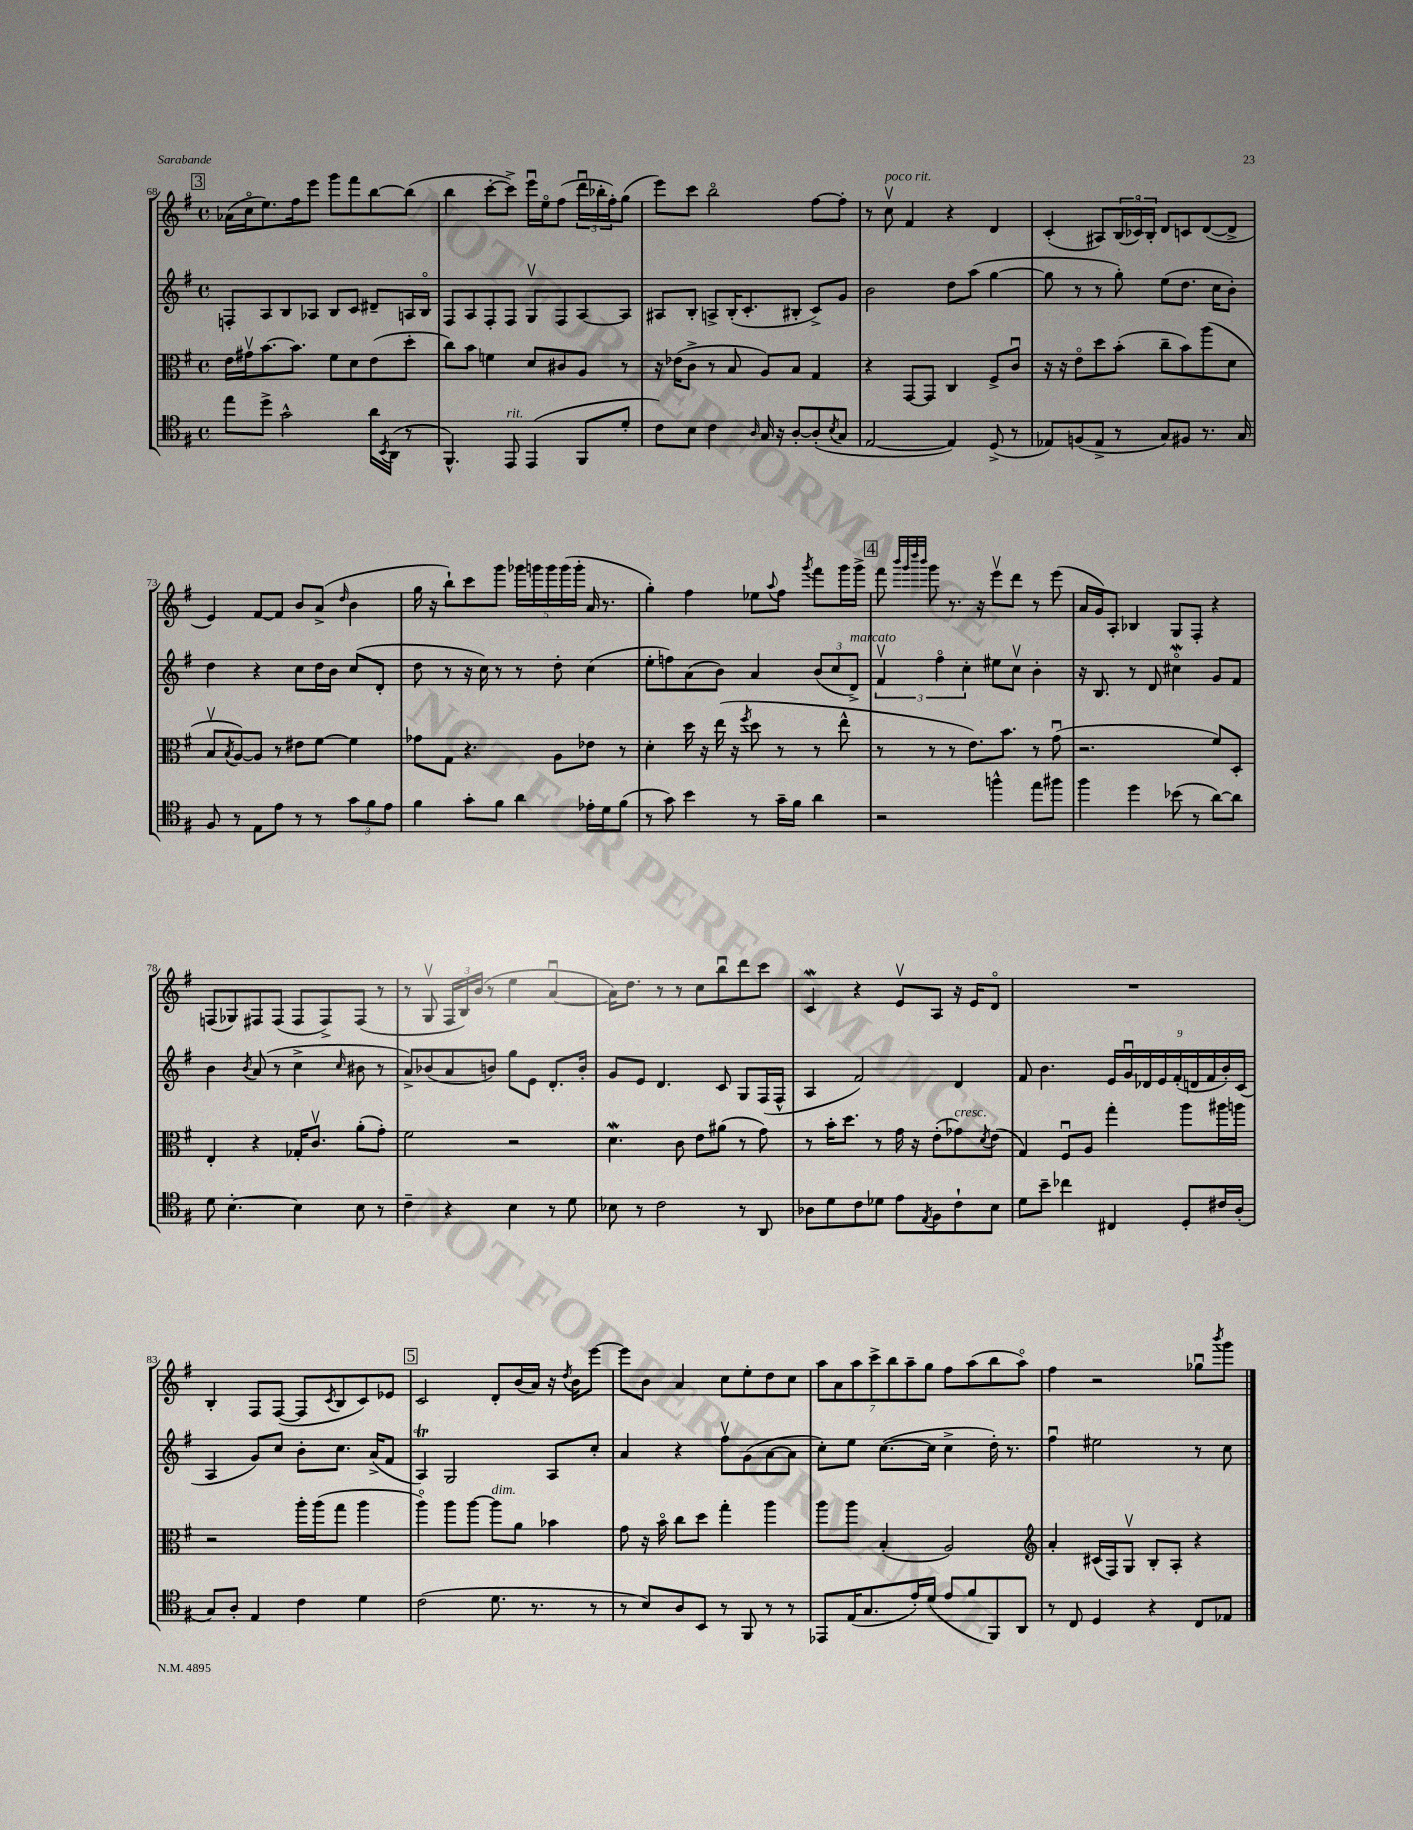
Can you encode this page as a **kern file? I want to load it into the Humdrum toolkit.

**kern	**kern	**kern	**kern
*staff4	*staff3	*staff2	*staff1
*clefC4	*clefC3	*clefG2	*clefG2
*k[f#]	*k[f#]	*k[f#]	*k[f#]
*M4/4	*M4/4	*M4/4	*M4/4
*met(c)	*met(c)	*met(c)	*met(c)
8ee	16e	8F'	(16a-
.	16g#v	.	16cco
8dd^	[8.b	8A	8.ee)
2g^^	.	8B	.
.	8.b]	.	16ff#
.	.	8A-	8eee
.	8f#	8B	8ggg
.	8d	8c	8fff#
16a	(8e	8d#~	[8bb
8qBB	.	.	.
(16AA	.	.	.
8r	8dd'	16A	(8bb]
.	.	16Bo	.
=	=	=	=
4.FF#^^)	8cc)	8F#	4bb
.	8b	8A	.
.	4f	8F#'	[8ccc'
8EE	.	8F#	8ccc^])
(4EE	8d	8Gv	16eeeu
.	.	.	16eeo
.	8c#	8F#	(8ff#
8FF#	8A	[8A	24dddu
.	.	.	24bb-'
.	.	.	24ff#')
8d'	8r	8A]	(8gg
=	=	=	=
8c)	16r	8A#	8eee)
.	(16e-	.	.
8B	8c^	8B'	8ccc
4c	8r	8A^	2bbo
.	8B	(16B'	.
.	.	8.c'	.
16qqA	.	.	.
16G	8A)	.	.
16r	.	.	.
[8A'	8B	8B#'	.
(8A']	4G	8c^)	[8ff#
8qB	.	.	.
8G	.	8g	8ff#']
=	=	=	=
[2E	4r	2b	8r
.	.	.	8ccv
.	[8GG	.	4f#
.	8GG]	.	.
4E])	4C	8dd	4r
.	.	(8aa	.
(8D^	8F#^	[4gg	4d
8r	8cu	.	.
=	=	=	=
8E-)	16r	8gg]	(4c'
.	16r	.	.
(8F	8eo	8r	.
8E-^	8dd	8r	8A#)
8r	(8b'	8gg')	(24B
.	.	.	24c-o)
.	.	.	24B'
8G)	8cc~	(8ee	8d
8F#	8b)	8.dd	8c
8.r	(8aa	.	([8d
.	.	16cc	.
.	8d	8b')	8d^]
16G	.	.	.
=	=	=	=
8F#	8Bv	4dd	4e)
.	8qB	.	.
8r	[8A)	.	.
8E	8A]	4r	[8f#
8e	8r	.	8f#]
8r	8e#	8cc	8b
8r	[8f#	16dd	(8a^
.	.	16b	.
.	.	.	16qqdd
12g	4f#]	(8cc	4b
12f#	.	.	.
.	.	8d'	.
12e	.	.	.
=	=	=	=
4f#	8g-	8dd	16gg
.	.	.	16r
.	8G	8r	8bb`)
8g'	4.r	16r	8ccc
.	.	16cc)	.
8f#	.	8r	8ggg
4a	.	8r	20ggg-
.	.	.	20ggg
.	.	.	20ggg
.	8A	8dd'	.
.	.	.	(20ggg
.	.	.	20ggg'
16e-'	8e-	(4cc	16a
16d	.	.	8.r
(8f#	8r	.	.
=	=	=	=
8r	4d'	8ee'	4gg')
8g)	.	8ff)	.
4b	16dd	(8a	4ff#
.	16r	.	.
.	(16ee	8b)	.
.	16r	.	.
.	8qff#	.	.
8r	8dd	4a	8ee-
.	.	.	8qqaa
16g~	8r	.	8ff#
16f#	.	.	.
.	.	.	8qggg
4a	8r	(12b	8fff#
.	.	12cc	.
.	8ee^^	.	16ggg
.	.	12d^)	.
.	.	.	16ggg^
=	=	=	=
2r	8r	6f#v	8fff#
.	.	.	32qqbbb
.	.	.	32qqggg
.	.	.	32qqdddd
.	.	.	32qqbbb
.	8r	.	8ggg
.	.	6ff#o	.
.	8r	.	8.r
.	.	6cc'	.
.	8.e)	.	.
.	.	.	16r
4ff^^	.	8ee#	8eeev
.	8.b	.	.
.	.	8ccv	8ddd
8ee	8r	4b'	8r
8ff#	(8gu	.	(8eee
=	=	=	=
4ff#	2.r	16r	16a
.	.	8.B	16g)
.	.	.	8A'
4dd	.	8r	4B-
.	.	8d	.
(8b-	.	4cc#o	8G
8r	.	.	8F#'
[8a)	8f#)	8g	4r
8a]	8D'	8f#	.
=	=	=	=
8d	4E'	4b	(8F
[4.B'	.	.	8G-)
.	.	8qb	.
.	4r	(8a	8F#
.	.	8r	(8F#
4B]	16G-'	4cc^	8F#
.	8.cv	.	.
.	.	.	8F#^)
.	.	16qqcc	.
8B	(8a'	8b#	(8F#
8r	8g')	8r	8r
=	=	=	=
4c~	2f#	8a^)	8r
.	.	(8b-	8Gv
4r	.	8a	24F#
.	.	.	24B)
.	.	.	(24b
.	.	8b)	8r
4B	2r	8gg	4ee
.	.	8e	.
8r	.	8.d'	[4au
8d	.	.	.
.	.	16b'	.
=	=	=	=
8B-	4.d	8g	16a])
.	.	.	8.dd
8r	.	8e	.
2c	.	4.d	8r
.	8c	.	8r
.	8e	.	8cc
.	(8a#	8c	8bbu
8r	8r	8G	8ddd
8AA	8g)	(16F#	8ccc
.	.	16F#^^	.
=	=	=	=
8A-	8r	4A	4c
8d	16b'	.	.
.	8.dd	.	.
8c	.	2f#)	4r
8d-	8r	.	.
8e	16g	.	8ev
.	16r	.	.
8qE	.	.	.
8F#	(8e'	.	8A
8c`	8g-)	4d	16r
.	.	.	16e
.	8qd	.	.
8B	(8e	.	8do
=	=	=	=
8d	4G)	8f#	1r
8b~	.	4.b	.
4cc-	8F#u	.	.
.	8A	.	.
4C#	4gg'	18e	.
.	.	18gu	.
.	.	18d-	.
.	.	18e	.
.	.	(18f#'	.
8D'	8aa	.	.
.	.	18d	.
.	.	18f#	.
16c#	16aa#	.	.
.	.	18b')	.
(16A'	16aa	.	.
.	.	(18c	.
=	=	=	=
8G)	2r	4A	4B'
8A'	.	.	.
4E	.	8g)	8F#
.	.	8cc	([8F#
4c	16aa'	8b'	8F#]
.	(16aa	.	.
.	.	.	8qc
.	8gg	8.cc	8B
4d	4aa	.	8c)
.	.	(16a^	.
.	.	8f#	8e-
=	=	=	=
(2c	4aao)	4A)	2c
.	8aa	2G	.
.	[8aa	.	.
8.d	8aa]	.	8d'
.	8a	.	(16b
8.r	.	.	16a)
.	4b-	8A	16r
.	.	.	8qdd
.	.	.	16b
8r	.	8cc'	[8eee
=	=	=	=
8r	8g	4a	8eee]
8B)	16r	.	8b
.	16bo	.	.
8A	8cc	4r	4a
8BB	8dd	.	.
8r	4gg'	8ff#v	8cc
8FF#	.	(8g	8ee'
8r	4aa	[8a	8dd
8r	.	8a]	8cc
=	=	=	=
8EE-	8aa	8cc')	14aa
.	.	.	14a
(16E	8aa	8ee	.
.	.	.	14aa
8.G	.	.	.
.	.	.	14ccc^
.	(4B'	([8.cc	.
.	.	.	14bb
.	.	.	14aa~
16e')	.	.	.
.	.	.	14gg
(16d	.	16cc]	.
8e	2A)	4cc^	8ff#
8f#	.	.	(8aa
8FF#)	.	16dd')	8bb
.	.	8.r	.
8AA	.	.	8aao)
=	=	=	=
*	*clefG2	*	*
8r	4a'	4ff#u	4ff#
8C	.	.	.
4D	(16c#	2ee#	2r
.	16F#)	.	.
.	8Gv	.	.
4r	8B'	.	.
.	8A'	.	.
8C	4r	8r	8gg-u
.	.	.	8qbbb
8E-	.	8cc	8ggg
==	==	==	==
*-	*-	*-	*-
